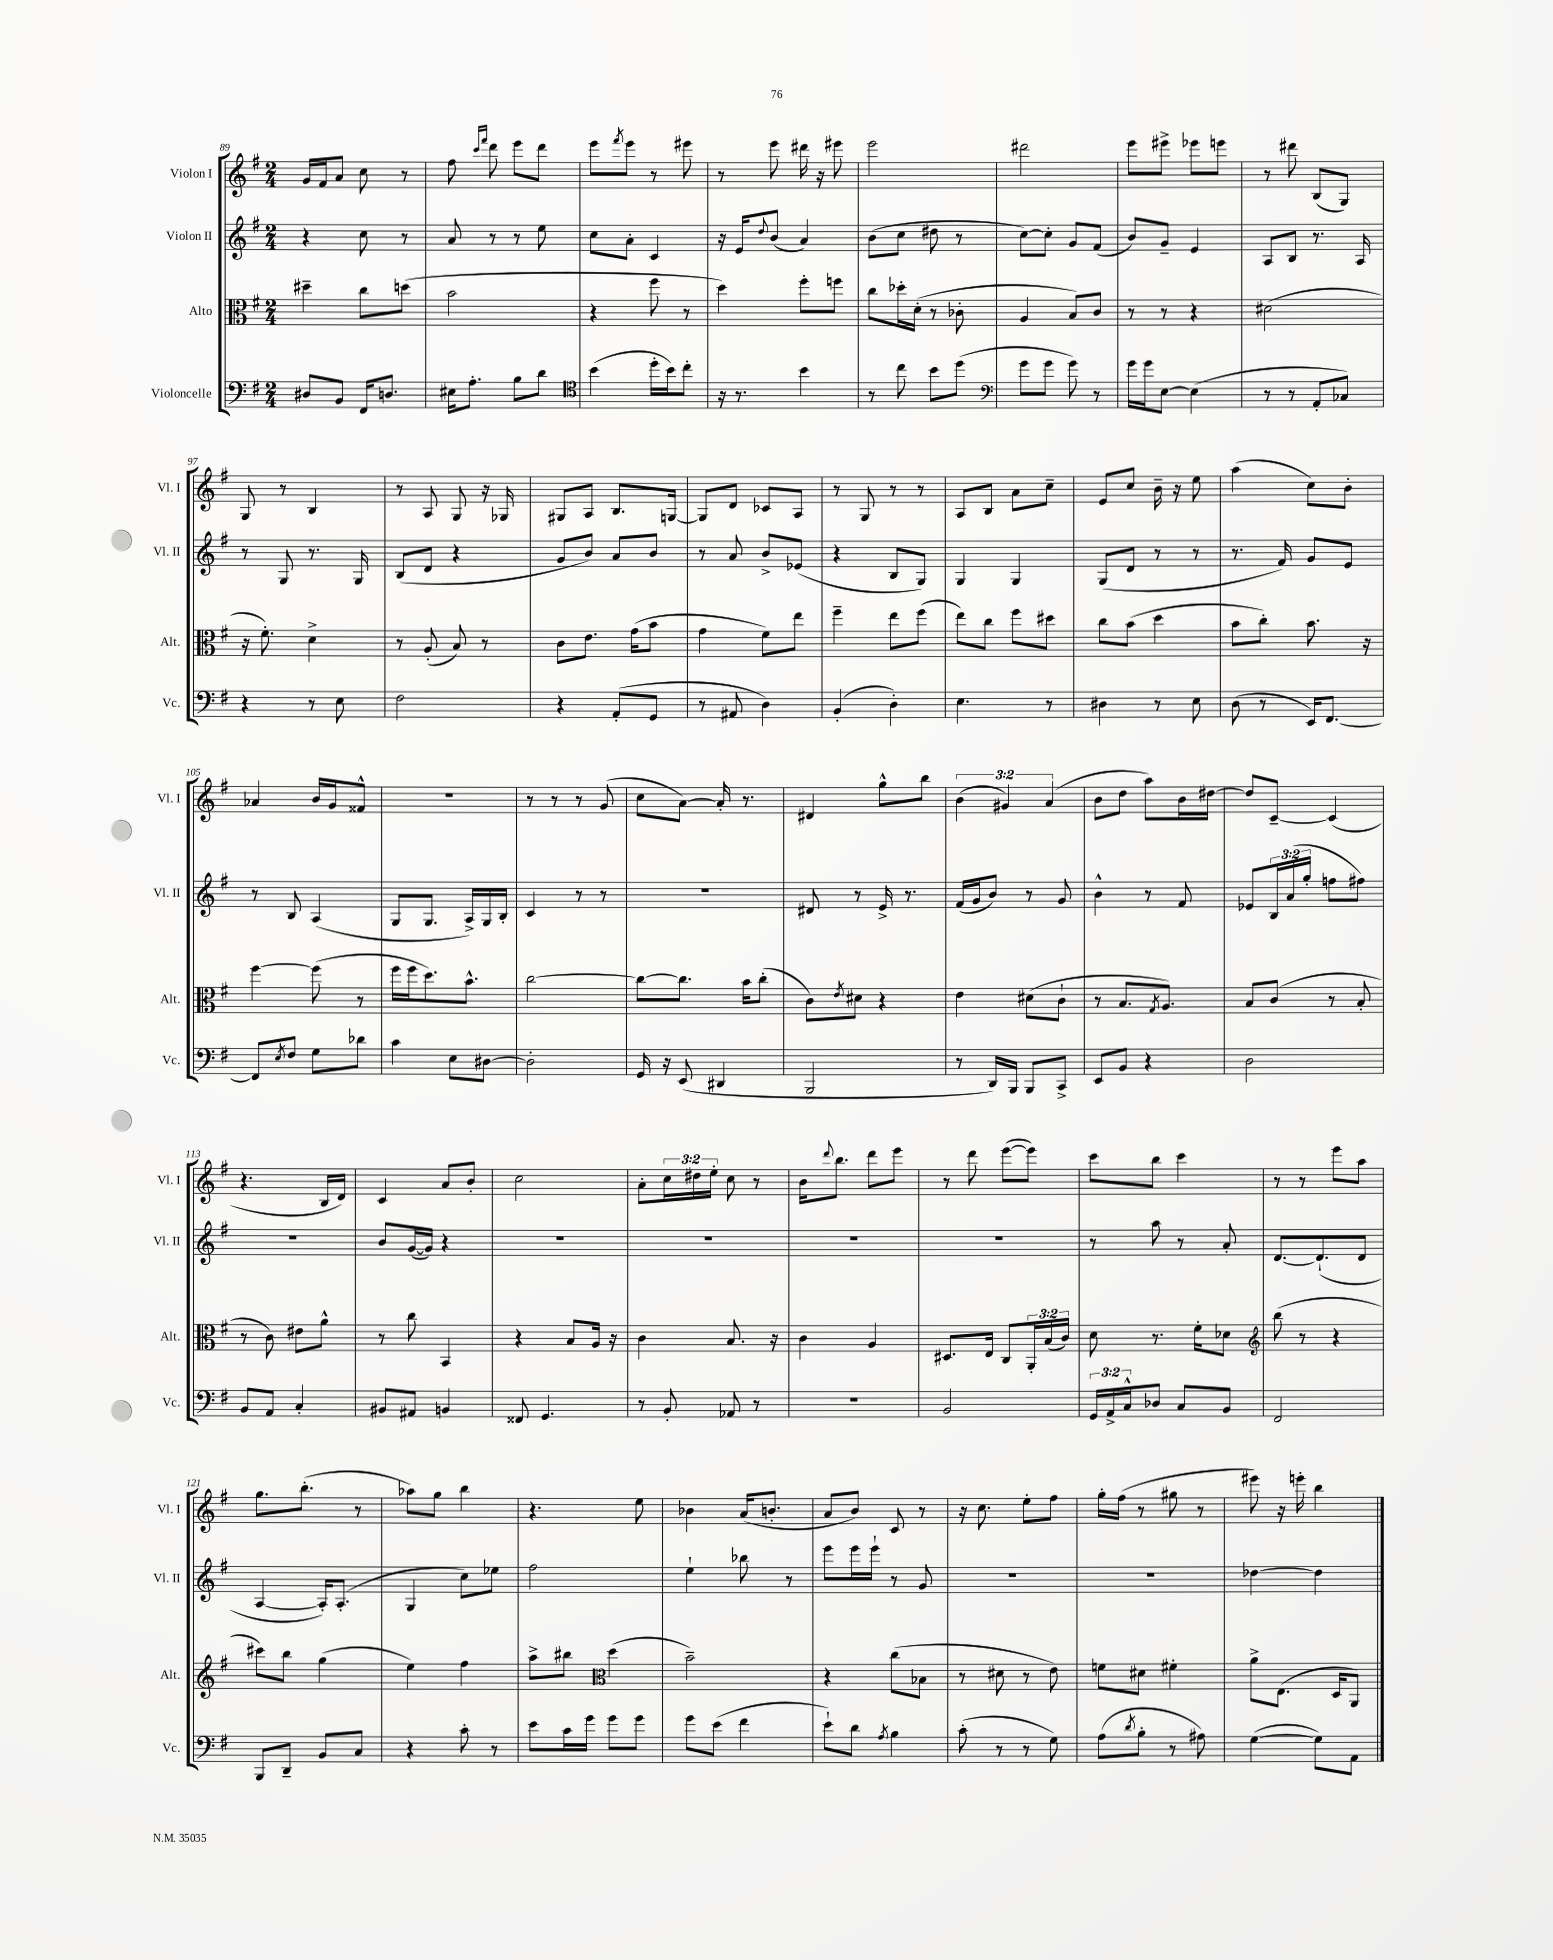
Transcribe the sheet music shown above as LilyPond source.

<<
\new StaffGroup <<
\new Staff = "s0" \with { instrumentName = "Violon I" shortInstrumentName = "Vl. I" } {
    \clef treble \key g \major \numericTimeSignature \time 2/4 \override Staff.TupletNumber.text = #tuplet-number::calc-fraction-text
    g'16 fis'16 a'8 c''8 r8 |
    fis''8 \grace { c'''16 fis'''16 } d'''8 e'''8 d'''8 |
    e'''8 \acciaccatura { fis'''8 } e'''8 r8 eis'''8 |
    r8 e'''8 dis'''16 r16 eis'''8 |
    e'''2 |
    dis'''2 |
    e'''8 eis'''8-> ees'''8 e'''8 |
    r8 dis'''8 b8( g8) |
    g8 r8 b4 |
    r8 a8 g8 r16 ges16 |
    gis8 a8 b8. g16~ |
    g8 d'8 ces'8 a8 |
    r8 g8 r8 r8 |
    a8 b8 a'8 c''8-- |
    e'8 c''8 b'16-- r16 e''8 |
    a''4( c''8) b'8-. |
    aes'4 b'16 g'16 fisis'8-^ |
    R2 |
    r8 r8 r8 g'8( |
    c''8 a'8~) a'16-. r8. |
    dis'4 g''8-^ b''8 |
    \tuplet 3/2 { b'4( gis'4) a'4( } |
    b'8 d''8 a''8) b'16 dis''16~ |
    dis''8 c'8~-- c'4( |
    r4. b16 d'16) |
    c'4 a'8 b'8-. |
    c''2 |
    a'8-. \tuplet 3/2 { c''16 dis''16 e''16-. } c''8 r8 |
    b'16 \appoggiatura { d'''8 } b''8. d'''8 e'''8 |
    r8 d'''8 e'''8~( e'''8) |
    c'''8 b''8 c'''4 |
    r8 r8 e'''8 a''8 |
    g''8. b''8.-.( r8 |
    aes''8) g''8 b''4 |
    r4. e''8 |
    bes'4 a'16( b'8.-. |
    a'8 b'8) c'8 r8 |
    r16 c''8. e''8-. fis''8 |
    g''16-. fis''16( r8 gis''8 r8 |
    eis'''8) r16 e'''16-. b''4 \bar "|." |
}
\new Staff = "s1" \with { instrumentName = "Violon II" shortInstrumentName = "Vl. II" } {
    \clef treble \key g \major \numericTimeSignature \time 2/4 \override Staff.TupletNumber.text = #tuplet-number::calc-fraction-text
    r4 c''8 r8 |
    a'8 r8 r8 e''8 |
    c''8 a'8-. c'4 |
    r16 e'16 \appoggiatura { d''8 } b'8( a'4) |
    b'8( c''8 dis''8 r8 |
    c''8~) c''8-. g'8 fis'8( |
    b'8) g'8-- e'4 |
    a8 b8 r8. a16 |
    r8 g8 r8. g16 |
    b8( d'8 r4 |
    g'8 b'8) a'8 b'8 |
    r8 a'8 b'8-> ees'8( |
    r4 b8 g8) |
    g4 g4 |
    g8( d'8 r8 r8 |
    r8. fis'16) g'8 e'8 |
    r8 b8 a4( |
    g8 g8. a16->) g16 b16-. |
    c'4 r8 r8 |
    R2 |
    dis'8 r8 e'16-> r8. |
    fis'16( g'16 b'8) r8 g'8 |
    b'4-^ r8 fis'8 |
    ees'8 \tuplet 3/2 { b16 a'16( g''16-. } f''8 fis''8) |
    R2 |
    b'8 g'16~( g'16) r4 |
    R2 |
    R2 |
    R2 |
    R2 |
    r8 a''8 r8 a'8-. |
    d'8.~ d'8.-!( d'8 |
    a4~ a16-.) a8.-.( |
    g4 c''8) ees''8 |
    fis''2 |
    e''4-! bes''8 r8 |
    e'''8 e'''16 e'''16-! r8 g'8 |
    R2 |
    r2 |
    des''4~ des''4 \bar "|." |
}
\new Staff = "s2" \with { instrumentName = "Alto" shortInstrumentName = "Alt." } {
    \clef alto \key g \major \numericTimeSignature \time 2/4 \override Staff.TupletNumber.text = #tuplet-number::calc-fraction-text
    dis''4-- c''8 d''8( |
    b'2 |
    r4 fis''8 r8 |
    d''4) fis''8-. f''8 |
    c''8 des''16-. d'16-.( r8 ces'8-. |
    a4 b8) c'8 |
    r8 r8 r4 |
    dis'2( |
    r16 fis'8.-.) d'4-> |
    r8 a8-.( b8) r8 |
    c'8 e'8. g'16( b'8 |
    g'4 fis'8) e''8 |
    fis''4-- e''8 fis''8( |
    e''8) c''8 fis''8 dis''8 |
    c''8 b'8( d''4 |
    b'8 c''8-.) b'8. r16 |
    fis''4~ fis''8( r8 |
    fis''16 fis''16 d''8.) b'8.-^ |
    c''2~ |
    c''8~ c''8. b'16 c''8-.( |
    c'8) \acciaccatura { e'8 } dis'8 r4 |
    e'4 dis'8( c'8-! |
    r8 b8. \acciaccatura { g8 } a8.) |
    b8 c'8( r8 b8-. |
    r8 c'8) eis'8 a'8-^ |
    r8 c''8 b,4 |
    r4 b8 a16 r16 |
    c'4 b8. r16 |
    c'4 a4 |
    dis8. e16 c8 \tuplet 3/2 { a,16-. b16( c'16) } |
    d'8 r8. fis'16-. des'8 |
    \clef treble b''8( r8 r4 |
    cis'''8) b''8 g''4( |
    e''4) fis''4 |
    a''8-> bis''8 \clef alto d''4( |
    b'2--) |
    r4 c''8( bes8 |
    r8 dis'8 r8 e'8) |
    f'8 dis'8 fis'4-. |
    a'8-> e8.( d16 a,8) \bar "|." |
}
\new Staff = "s3" \with { instrumentName = "Violoncelle" shortInstrumentName = "Vc." } {
    \clef bass \key g \major \numericTimeSignature \time 2/4 \override Staff.TupletNumber.text = #tuplet-number::calc-fraction-text
    dis8 b,8 fis,16 d8. |
    eis16 a8.-. b8 d'8 |
    \clef tenor b'4( d''16-. b'16) c''8-. |
    r16 r8. b'4 |
    r8 c''8 b'8 d''8( |
    \clef bass g'8 g'8 g'8) r8 |
    g'16 g'16 e8~ e4( |
    r8 r8 a,8-. ces8) |
    r4 r8 e8 |
    fis2 |
    r4 a,8-.( g,8 |
    r8 ais,8 d4) |
    b,4-.( d4-.) |
    e4. r8 |
    dis4 r8 e8 |
    d8( r8 e,16) fis,8.~ |
    fis,8 \acciaccatura { e8 } fis8 g8 des'8 |
    c'4 e8 dis8~ |
    dis2-. |
    g,16 r16 e,8( dis,4 |
    b,,2 |
    r8 d,16) b,,16 b,,8 c,8-> |
    e,8 b,8 r4 |
    d2 |
    b,8 a,8 c4-. |
    bis,8 ais,8 b,4 |
    fisis,8 g,4. |
    r8 b,8-. aes,8 r8 |
    R2 |
    b,2 |
    \tuplet 3/2 { g,16 a,16-> c16-^ } des8 c8 b,8 |
    fis,2 |
    b,,8 d,8-- b,8 c8 |
    r4 c'8-. r8 |
    e'8 c'16 g'16 g'8 g'8 |
    g'8 e'8( fis'4 |
    e'8-!) d'8 \acciaccatura { a8 } b4 |
    c'8-.( r8 r8 g8) |
    a8( \acciaccatura { d'8 } b8-. r8 ais8) |
    g4~( g8) a,8 \bar "|." |
}
>>
>>
\layout { \context { \Score currentBarNumber = #89 } }
